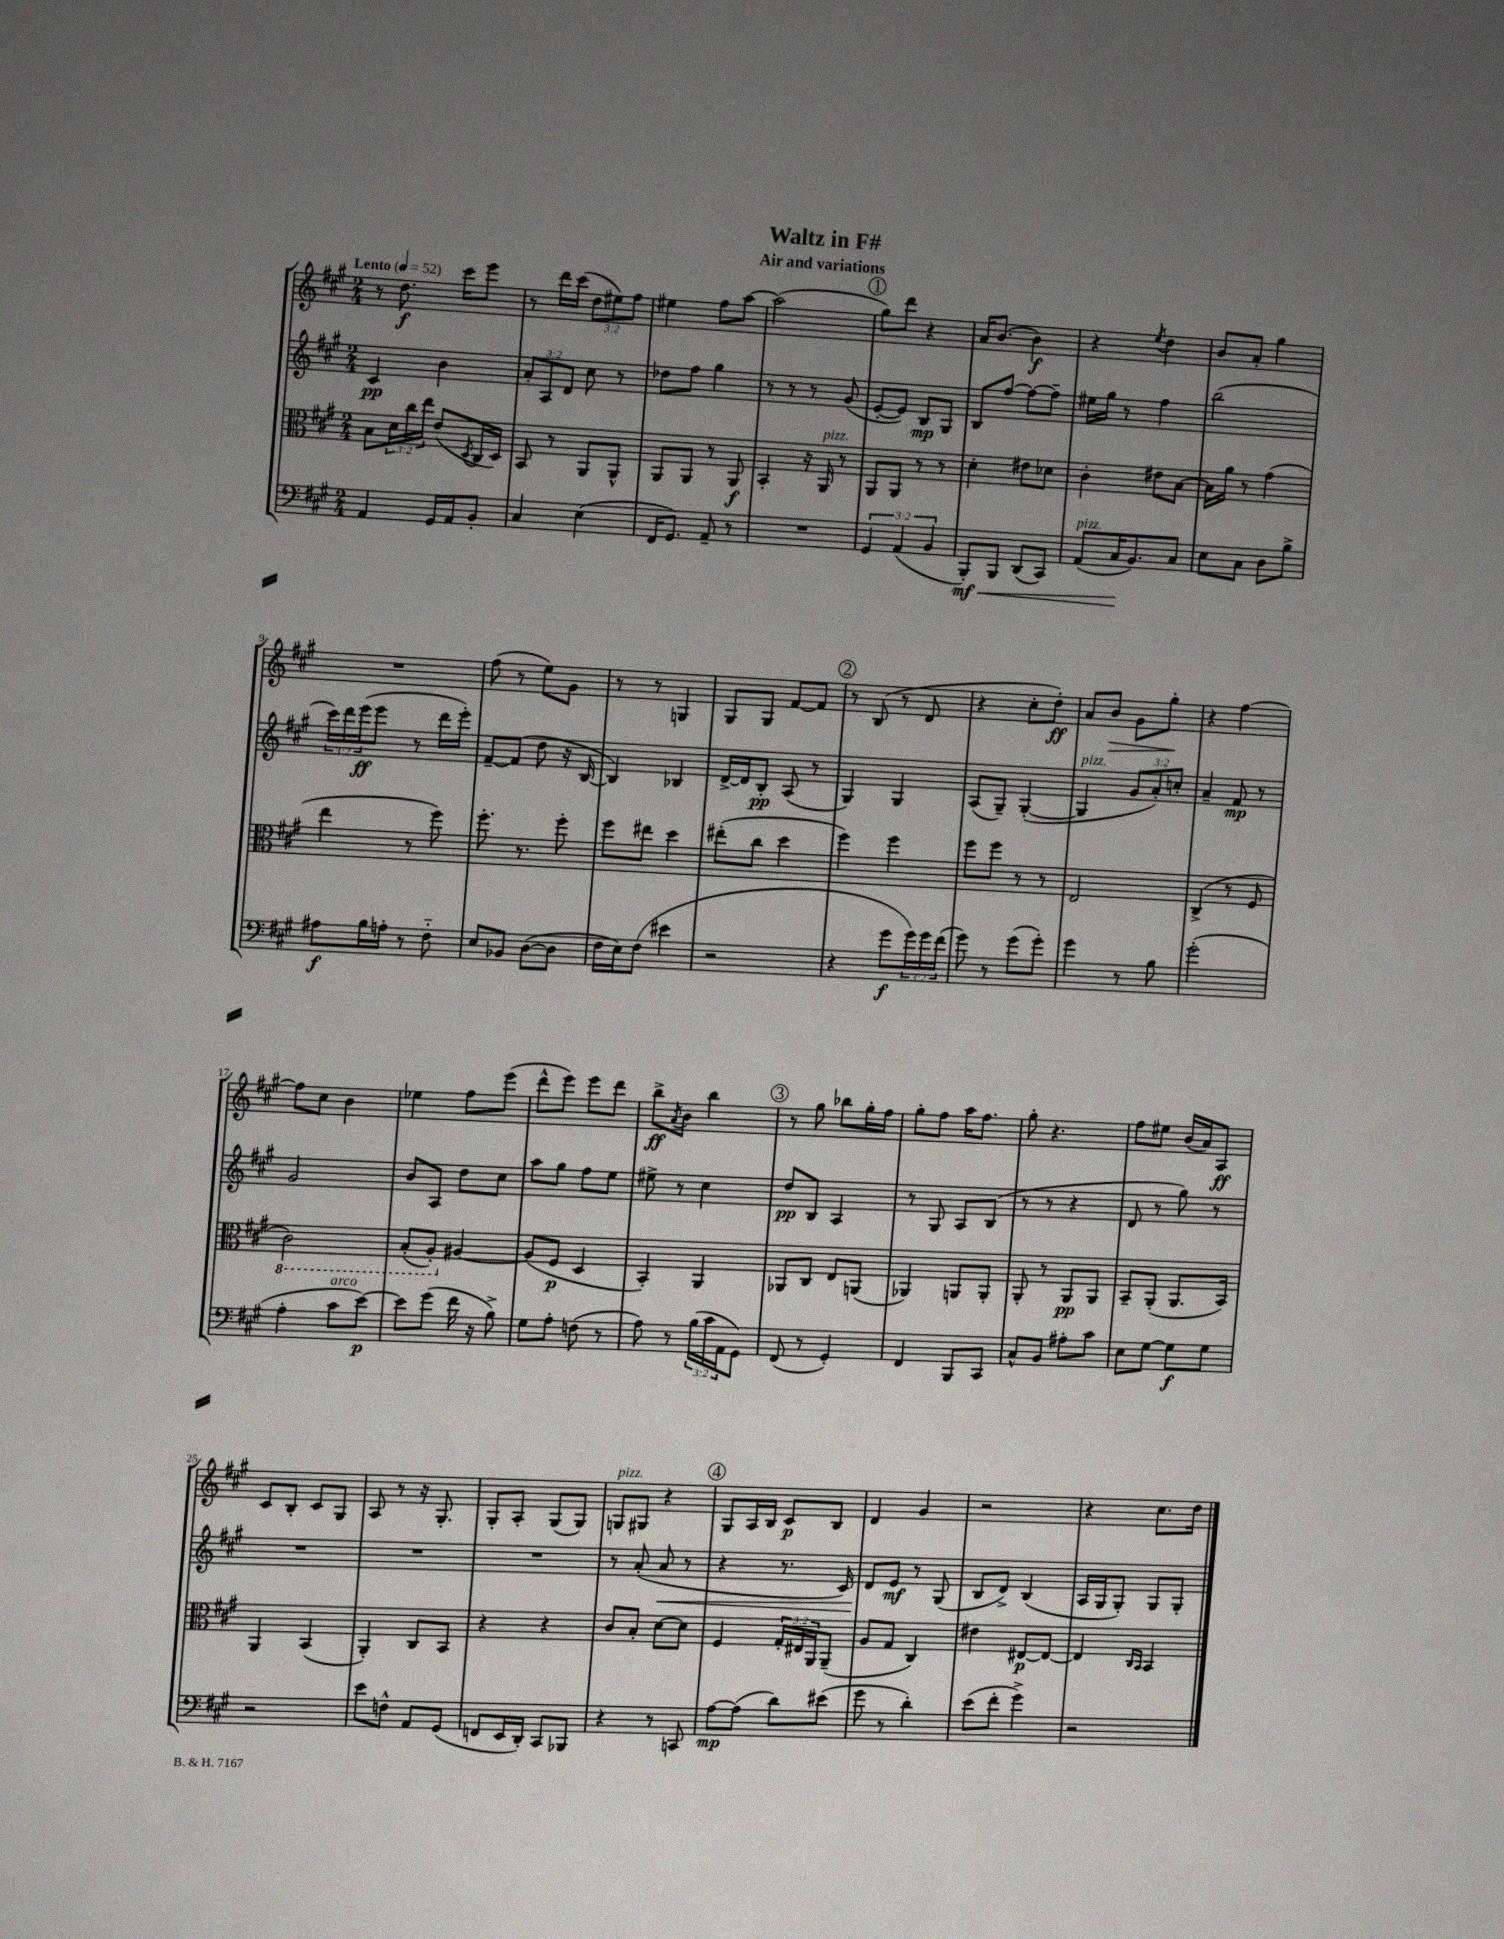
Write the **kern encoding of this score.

**kern	**dynam	**kern	**dynam	**kern	**dynam	**kern	**dynam
*part4	*part4	*part3	*part3	*part2	*part2	*part1	*part1
*staff4	*staff4	*staff3	*staff3	*staff2	*staff2	*staff1	*staff1
*clefF4	*	*clefC3	*	*clefG2	*	*clefG2	*
*k[f#c#g#]	*	*k[f#c#g#]	*	*k[f#c#g#]	*	*k[f#c#g#]	*
*M2/4	*	*M2/4	*	*M2/4	*	*M2/4	*
*MM52	*	*MM52	*	*MM52	*	*MM52	*
=1	=1	=1	=1	=1	=1	=1	=1
!	!	!	!	!	!	!LO:TX:a:B:t=Lento	!
4AA/	.	8B\L	.	4c#/	pp	8r	.
.	.	24d\L	.	.	.	8.dd\	f
.	.	24cc#\	.	.	.	.	.
.	.	24ee\JJ	.	.	.	.	.
16GG#/LL	.	(8e/L	.	4b\	.	.	.
16AA/J	.	.	.	.	.	16ccc#\KL	.
.	.	8qD/	.	.	.	.	.
8BB'/J	.	16C#/L	.	.	.	8eee\J	.
.	.	16D/JJ)	.	.	.	.	.
=2	=2	=2	=2	=2	=2	=2	=2
4C#/	.	8BB/	.	12a'/L	.	8r	.
.	.	.	.	12A/	.	.	.
.	.	8r	.	.	.	16ddd\LL	.
.	.	.	.	12d/J	.	.	.
.	.	.	.	.	.	(16ccc#\JJ	.
(4E\	.	8AA/L	.	8cc#\	.	12dd\L	.
.	.	.	.	.	.	12ee#X\)	.
.	.	8AA^^/J	.	8r	.	.	.
.	.	.	.	.	.	12ff#\J	.
=3	=3	=3	=3	=3	=3	=3	=3
16FF#/KL	.	8AA/L	.	8dd-X\L	.	4ee#X\	.
8.GG#/J)	.	.	.	.	.	.	.
.	.	8AA/J	.	8ff#\J	.	.	.
8AA~/	.	8r	.	4gg#\	.	8ff#\L	.
8r	.	8AA/	f	.	.	[8aa\J	.
=4	=4	=4	=4	=4	=4	=4	=4
2r	.	4BB'/	.	8r	.	(2aa\]	.
.	.	.	.	8r	.	.	.
.	.	16r	.	8r	.	.	.
!	!	!LO:TX:a:i:t=pizz.	!	!	!	!	!
.	.	16AA/	.	.	.	.	.
.	.	8r	.	(8g#/	.	.	.
!!LO:REH:place=s1:t=1
=5	=5	=5	=5	=5	=5	=5	=5
6GG#/	.	8AA/L	.	[8e'/L	.	8gg#\L)	.
.	.	8AA/J	.	8e/J])	.	8ddd\J	.
(6AA/	.	.	.	.	.	.	.
.	.	8r	.	8B/L	mp	4r	.
6BB/	.	.	.	.	.	.	.
.	.	8r	.	8G#/J	.	.	.
=6	=6	=6	=6	=6	=6	=6	=6
!	!LO:HP:b	!	!	!	!	!	!
8BBB'/L)	< mf	4d'\	.	8B/L	.	16a/KL	.
.	.	.	.	.	.	(8.b/J	.
8BBB/J	.	.	.	[8ff#/J	.	.	.
(8DD/L	.	8e#X\L	.	8ff#\L_	.	4b\)	f
8CC#/J)	.	8d-X\J	.	8ff#~\J]	.	.	.
=7	=7	=7	=7	=7	=7	=7	=7
!LO:TX:a:i:t=pizz.	!	!	!	!	!	!	!
(8AA/L	.	4c#'\	.	16ee#X\LL	.	4r	.
.	.	.	.	16gg#\JJ	.	.	.
16C#/K	.	.	.	8r	.	.	.
8.BB/)	[	.	.	.	.	.	.
.	.	.	.	.	.	8qee/	.
.	.	8e#X\L	.	4ff#\	.	4dd\	.
8C#/J	.	[8B\J	.	.	.	.	.
=8	=8	=8	=8	=8	=8	=8	=8
8E\L	.	16B\LL]	.	(2bb\	.	8b/L	.
.	.	16a\JJ	.	.	.	.	.
8C#\J	.	8r	.	.	.	8a'/J	.
8D\L	.	(4g#\	.	.	.	4gg#\	.
8B^\J	.	.	.	.	.	.	.
!!LO:LB:g=z
=9	=9	=9	=9	=9	=9	=9	=9
8A#X\L	f	4ee\	.	24ccc#\LL)	.	2r	.
.	.	.	.	24ddd\	.	.	.
.	.	.	.	(24eee\J	ff	.	.
16B\L	.	.	.	8eee\J	.	.	.
16An'\JJ	.	.	.	.	.	.	.
8r	.	8r	.	8r	.	.	.
8F#\	.	8ff#\)	.	16ddd\LL	.	.	.
.	.	.	.	16eee'\JJ)	.	.	.
=10	=10	=10	=10	=10	=10	=10	=10
8E/L	.	8.ff#'\	.	[8f#~/L	.	(8ff#\	.
8BB-X/J	.	.	.	(8f#/J]	.	8r	.
.	.	8.r	.	.	.	.	.
([8D\L	.	.	.	8dd\	.	8ee\L)	.
8D\J]	.	8ff#'\	.	16r	.	8g#\J	.
.	.	.	.	[16B/	.	.	.
=11	=11	=11	=11	=11	=11	=11	=11
16F#\LL	.	8ff#\L	.	4B/])	.	8r	.
16E\J)	.	.	.	.	.	.	.
(8F#\J	.	8ee#X\J	.	.	.	8r	.
4e#X\	.	4dd\	.	4B-X/	.	4Gn/	.
=12	=12	=12	=12	=12	=12	=12	=12
2r	.	(8ee#X'\L	.	[16d^/LL	.	8G#/L	.
.	.	.	.	16d/J]	.	.	.
.	.	8cc#\J	.	8B'/J	pp	8G#/J	.
.	.	4dd\	.	(8A/	.	[8f#/L	.
.	.	.	.	8r	.	8f#/J]	.
!!LO:REH:place=s1:t=2
=13	=13	=13	=13	=13	=13	=13	=13
4r	.	4ff#\)	.	4G#/)	.	8r	.
.	.	.	.	.	.	(8B/	.
8g#\L	f	4ff#\	.	4G#/	.	8r	.
24g#\L)	.	.	.	.	.	8d/	.
24g#\	.	.	.	.	.	.	.
(24f#\JJ	.	.	.	.	.	.	.
=14	=14	=14	=14	=14	=14	=14	=14
8g#\)	.	8ff#\L	.	(8A/L	.	4r	.
8r	.	8ff#\J	.	8G#~/J)	.	.	.
(8g#\L	.	8r	.	([4G#'/	.	8cc#'\L	.
8g#'\J)	.	8r	.	.	.	8dd'\J)	ff
=15	=15	=15	=15	=15	=15	=15	=15
!	!	!	!	!LO:TX:a:i:t=pizz.	!	!	!
4g#\	.	2E/	.	4G#/]	.	8a/L	.
!	!	!	!	!	!	!	!LO:HP:b
.	.	.	.	.	.	8b/J	>
8r	.	.	.	12g#/L	.	8g#\L	.
.	.	.	.	12a'/)	.	.	.
8B\	.	.	.	.	.	8gg#'\J	.
.	.	.	.	12ccn'/J	.	.	.
.	.	.	.	.	.	.	]
=16	=16	=16	=16	=16	=16	=16	=16
(2g#'\	.	(4C#^/	.	4a~/	.	4r	.
.	.	8r	.	8f#/	mp	[4ff#\	.
.	.	8F#/	.	8r	.	.	.
!!LO:LB:g=z
=17	=17	=17	=17	=17	=17	=17	=17
*	*	*8ba	*	*	*	*	*
4A'\	.	2C#\)	.	2g#/	.	8ff#\L]	.
.	.	.	.	.	.	8cc#\J	.
!LO:TX:a:i:t=arco	!	!	!	!	!	!	!
8c#\L	.	.	.	.	.	4b\	.
[8e\J)	p	.	.	.	.	.	.
=18	=18	=18	=18	=18	=18	=18	=18
8e\L]	.	(8BB'/L	.	8b/L	.	4ee-X\	.
(8g#\J	.	8AA'/J)	.	8A/J	.	.	.
*	*	*X8ba	*	*	*	*	*
16f#\	.	[4A#X/	.	8dd\L	.	8ff#\L	.
16r	.	.	.	.	.	.	.
8B^\)	.	.	.	8cc#\J	.	(8eee\J	.
=19	=19	=19	=19	=19	=19	=19	=19
8G#\L	.	(8A#/L]	.	8aa\L	.	8ddd^^\L	.
8A'\J	.	8F#/J	p	8gg#\J	.	8eee\J)	.
(8Fn\	.	4D/	.	8ff#\L	.	8eee\L	.
8r	.	.	.	8ee\J	.	8ddd\J	.
=20	=20	=20	=20	=20	=20	=20	=20
8A\)	.	4BB'/)	.	8ee#X^\	.	8bb^\L	ff
.	.	.	.	.	.	8qa/	.
8r	.	.	.	8r	.	8b\J	.
(24B\LL	.	4AA/	.	4cc#\	.	4bb\	.
24c#\	.	.	.	.	.	.	.
24AA\J	.	.	.	.	.	.	.
8GG#\J)	.	.	.	.	.	.	.
!!LO:REH:place=s1:t=3
=21	=21	=21	=21	=21	=21	=21	=21
(8FF#/	.	8AA-X/L	.	8dd/L	pp	8r	.
8r	.	8C#/J	.	8B/J	.	8gg#\	.
4GG#'/)	.	8E/L	.	4A/	.	8bb-X\L	.
.	.	(8AAn/J	.	.	.	16gg#'\L	.
.	.	.	.	.	.	16ff#\JJ	.
=22	=22	=22	=22	=22	=22	=22	=22
4FF#/	.	4AA-X/)	.	8r	.	8gg#'\L	.
.	.	.	.	8G#/	.	8ff#\J	.
8BBB/L	.	8AAn/L	.	8A/L	.	16aa\KL	.
.	.	.	.	.	.	8.ff#\J	.
8CC#/J	.	8AA'/J	.	(8B/J	.	.	.
=23	=23	=23	=23	=23	=23	=23	=23
8C#^^/L	.	8AA'/	.	8r	.	8gg#'\	.
8BB/J	.	8r	.	8r	.	4.r	.
8A#X'\L	.	8AA/L	pp	4r	.	.	.
8c#\J	.	8AA/J	.	.	.	.	.
=24	=24	=24	=24	=24	=24	=24	=24
8E\L	.	8BB~/L	.	8d/	.	8ff#\L	.
[8G#\J	.	(8AA'/J	.	8r	.	8ee#X\J	.
8G#\L]	f	8.AA/L	.	8gg#\)	.	(16b/LL	.
.	.	.	.	.	.	16a/J)	.
8G#\J	.	.	.	8r	.	8A/J	ff
.	.	16BB/Jk)	.	.	.	.	.
!!LO:LB:g=z
=25	=25	=25	=25	=25	=25	=25	=25
2r	.	4AA/	.	2r	.	8c#/L	.
.	.	.	.	.	.	8B'/J	.
.	.	(4BB/	.	.	.	8c#/L	.
.	.	.	.	.	.	8G#/J	.
=26	=26	=26	=26	=26	=26	=26	=26
8e\L	.	4AA'/)	.	2r	.	8A/	.
8Fn^^\J	.	.	.	.	.	8r	.
8AA/L	.	8C#/L	.	.	.	16r	.
.	.	.	.	.	.	8.G#'/	.
(8GG#/J	.	8BB/J	.	.	.	.	.
=27	=27	=27	=27	=27	=27	=27	=27
8FFn/L	.	4r	.	2r	.	8G#'/L	.
16EE/L	.	.	.	.	.	8A'/J	.
16DD'/JJ)	.	.	.	.	.	.	.
8CC#/L	.	4r	.	.	.	(8G#/L	.
8BBB-X/J	.	.	.	.	.	8G#/J)	.
=28	=28	=28	=28	=28	=28	=28	=28
!	!	!	!	!	!	!LO:TX:a:i:t=pizz.	!
4r	.	8c#/L	.	8r	.	8Gn/L	.
.	.	8B'/J	.	(8a'/	.	8G#X/J	.
!	!	!	!	!	!LO:HP:b	!	!
8r	.	[8d\L	.	8a/	<	4r	.
8CCn/	.	8d\J]	.	8r	.	.	.
!!LO:REH:place=s1:t=4
=29	=29	=29	=29	=29	=29	=29	=29
[8A\L	mp	4F#/	.	4r	.	8G#/L	.
(8A\J]	.	.	.	.	.	16A/L	.
.	.	.	.	.	.	16B/JJ	.
8d\L)	.	24G#'/LL	.	8.r	.	8c#/L	p
.	.	24E#X/	.	.	.	.	.
.	.	24AA/J	.	.	.	.	.
(8e#X\J	.	(8AA~/J	.	.	.	8B/J	.
.	.	.	.	16c#/)	.	.	.
=30	=30	=30	=30	=30	=30	=30	=30
8g#\	.	8A/L	.	8d/L	.	4d/	.
8r	.	8G#/J	.	8e/J	[ mf	.	.
4d'\)	.	4C#/)	.	8r	.	4g#/	.
.	.	.	.	(8G#/	.	.	.
=31	=31	=31	=31	=31	=31	=31	=31
(8e\L	.	4e#X\	.	8B/L	.	2r	.
8f#'\J	.	.	.	8d^/J)	.	.	.
4g#^\)	.	[8E#X/L	p	(4B/	.	.	.
.	.	8E#/J_	.	.	.	.	.
=32	=32	=32	=32	=32	=32	=32	=32
2r	.	4E#/]	.	16A/LL	.	4r	.
.	.	.	.	16G#/J	.	.	.
.	.	.	.	8G#'/J)	.	.	.
.	.	16qqC#/LL	.	.	.	.	.
.	.	16qqBB/JJ	.	.	.	.	.
.	.	4BB/	.	8G#/L	.	8.cc#\L	.
.	.	.	.	8G#'/J	.	.	.
.	.	.	.	.	.	16dd\Jk	.
==	==	==	==	==	==	==	==
*-	*-	*-	*-	*-	*-	*-	*-
